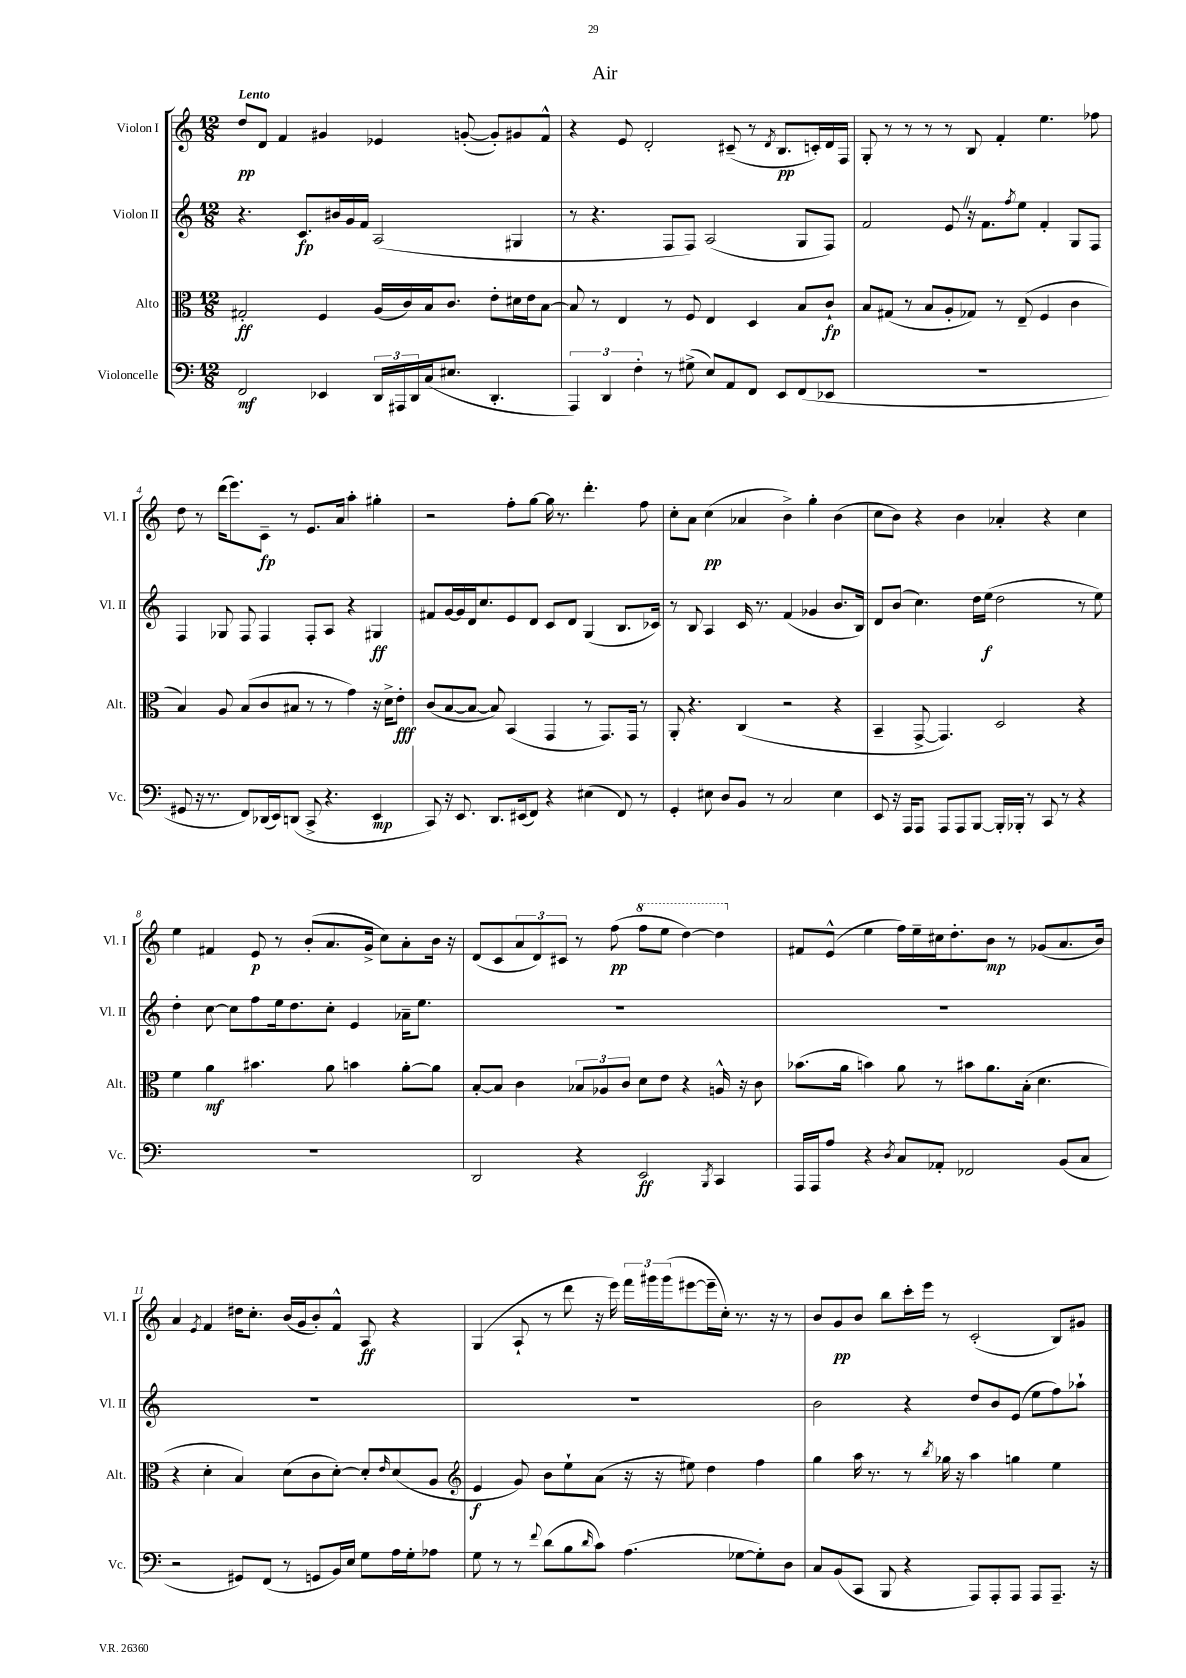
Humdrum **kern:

**kern	**kern	**kern	**kern
*staff4	*staff3	*staff2	*staff1
*clefF4	*clefC3	*clefG2	*clefG2
*k[]	*k[]	*k[]	*k[]
*M12/8	*M12/8	*M12/8	*M12/8
2FF	2G#'	4.r	8dd
.	.	.	8d
.	.	.	4f
.	.	8.c	.
4EE-	4F	.	4g#
.	.	16b#	.
.	.	16g	.
.	.	16f	.
24DD	(16A	(2A	4e-
24AAA#	.	.	.
.	16c)	.	.
24DD	.	.	.
(16C	16B	.	.
8.E#	8.c	.	.
.	.	.	([8g'
4.DD'	8e'	.	8g'])
.	16d#	4G#	8g#
.	16e	.	.
.	[8B	.	8f^^
=	=	=	=
6AAA)	8B]	8r	4r
.	8r	4.r	.
6DD	.	.	.
.	4E	.	8e
6F'	.	.	.
.	.	.	2d'
8r	8r	8F	.
(8G#^	8F	8F)	.
8E)	4E	(2A	.
8AA	.	.	(8c#~
8FF	4D	.	8r
.	.	.	8qd
8EE	.	.	8.B
(8FF	8B	8G	.
.	.	.	16c')
8EE-	8c`	8F)	16d
.	.	.	16F
=	=	=	=
1.r	8B	2f	8G'
.	(8G#	.	8r
.	8r	.	8r
.	8B	.	8r
.	8A'	8e	8r
.	8G-)	16r	8B
.	.	8.f	.
.	8r	.	4f'
.	.	8qff	.
.	(8E~	8ee	.
.	4F	4f'	4.ee
.	4c	8G	.
.	.	8F	8ff-
=	=	=	=
8GG#	4B)	4F	8dd
16r	.	.	8r
8.r	.	.	.
.	8A	8G-	(16ddd
.	.	.	8.eee)
8FF)	(8B	8F	.
(16DD-	8c	4F	8c~
16EE)	.	.	.
(8DD	8B#	.	8r
8CC^	8r	8F'	8.e
4.r	8r	8A	.
.	.	.	16a
.	4g)	4r	4aa'
4EE	16r	4G#	4gg#'
.	16d^	.	.
.	8e'	.	.
=	=	=	=
8CC)	(8c	8f#	2r
16r	[8B	[16g	.
8.EE	.	16g]	.
.	8B_	16d	.
.	.	8.cc	.
8.DD	8B])	.	.
.	(4BB	8e	8ff'
(16EE#	.	.	.
8FF)	.	8d	[8gg
4r	4GG	8c	16gg]
.	.	.	8.r
.	.	8d	.
(4E#	8r	(4G	4.ddd'
.	8.GG)	.	.
8FF)	.	8.B	.
.	16GG	.	.
8r	8r	.	8ff
.	.	16c-)	.
=	=	=	=
4GG'	8AA'	8r	8cc'
.	4.r	8B	8a
8E#	.	4A	(4cc
8D	.	.	.
8BB	(4C	16c	4a-
.	.	8.r	.
8r	.	.	.
2C	2r	(4f	4b^)
.	.	4g-	4gg'
4E#	4r	8.b	(4b
.	.	16B)	.
=	=	=	=
8EE	4BB~	8d	8cc
16r	.	(8b	8b)
16AAA	.	.	.
8AAA	[8GG^	4.cc)	4r
8AAA	4.GG])	.	.
8AAA	.	.	4b
[8BBB	.	16dd	.
.	.	(16ee	.
16BBB']	2D	2dd	4a-'
16BBB-'	.	.	.
8r	.	.	.
8CC	.	.	4r
8r	.	.	.
4r	4r	8r	4cc
.	.	8ee)	.
=	=	=	=
1.r	4f	4dd'	4ee
.	4a	[8cc	4f#
.	.	8cc]	.
.	4.b#	8ff	8e
.	.	16ee	8r
.	.	8.dd	.
.	.	.	(8b'
.	8a	8cc'	8.a
.	4b	4e	.
.	.	.	16g^
.	.	.	8cc)
.	[8a'	16a-~	8a'
.	.	8.ee	.
.	8a]	.	16b
.	.	.	16r
=	=	=	=
2DD	[8B'	1.r	(8d
.	8B]	.	8c
.	4c	.	12a
.	.	.	12d)
.	.	.	12c#
4r	12B-	.	8r
.	12A-	.	.
.	.	.	(8ff
.	12c	.	.
2EE	8d	.	8fff
.	8e	.	8eee
.	4r	.	[4ddd)
8qBBB	.	.	.
4CC	16A^^	.	4ddd]
.	16r	.	.
.	8c	.	.
=	=	=	=
16AAA	(8.b-	1.r	8f#
16AAA	.	.	.
8A	.	.	(8e^^
.	16a	.	.
4r	4b)	.	4ee
8qD	.	.	.
8C	8a	.	16ff)
.	.	.	16ee~
8AA-'	8r	.	16cc#
.	.	.	8.dd'
2FF-	8b#	.	.
.	8.a	.	8b
.	.	.	8r
.	(16B'	.	.
.	4.d	.	(8g-
(8BB	.	.	8.a
8C	.	.	.
.	.	.	16b)
=	=	=	=
2r	4r	1.r	4a
.	.	.	8qe
.	4d'	.	4f
8GG#)	4B)	.	16dd#
.	.	.	8.cc'
(8FF	.	.	.
8r	(8d	.	(16b
.	.	.	16g
8GG	8c	.	8b')
16BB)	[8d')	.	8f^^
16E	.	.	.
8G	8d']	.	8A
.	16qqe	.	.
16A	(8d	.	4r
16G'	.	.	.
8A-	8A	.	.
=	=	=	=
*	*clefG2	*	*
8G	4e	1.r	(4G
8r	.	.	.
8r	8g)	.	8A`
8qqf	.	.	.
(8d	8b	.	8r
8B	8ee`	.	8ddd
16qqd	.	.	.
8c)	(8a	.	16r
.	.	.	16eee)
(4.A	16r	.	24fff
.	.	.	24ggg#
.	16r	.	.
.	.	.	(24ggg#
.	8ee#)	.	[8eee#
.	4dd	.	16eee#~]
.	.	.	16cc')
[8G-	.	.	8.r
8G-'])	4ff	.	.
.	.	.	16r
8D	.	.	8r
=	=	=	=
8C	4gg	2b	8b
(8BB	.	.	8g
8CC	16aa	.	8b
.	8.r	.	.
8BBB	.	.	8bb
4r	8r	4r	16ccc'
.	.	.	16eee
.	8qbb	.	.
.	16gg-	.	8r
.	16r	.	.
8AAA)	4aa	8dd	(2c'
8AAA'	.	8b	.
8AAA	4gg	(8e	.
8AAA	.	8ee	.
8.AAA~	4ee	8ff)	8B)
.	.	8aa-`	8g#
16r	.	.	.
==	==	==	==
*-	*-	*-	*-
